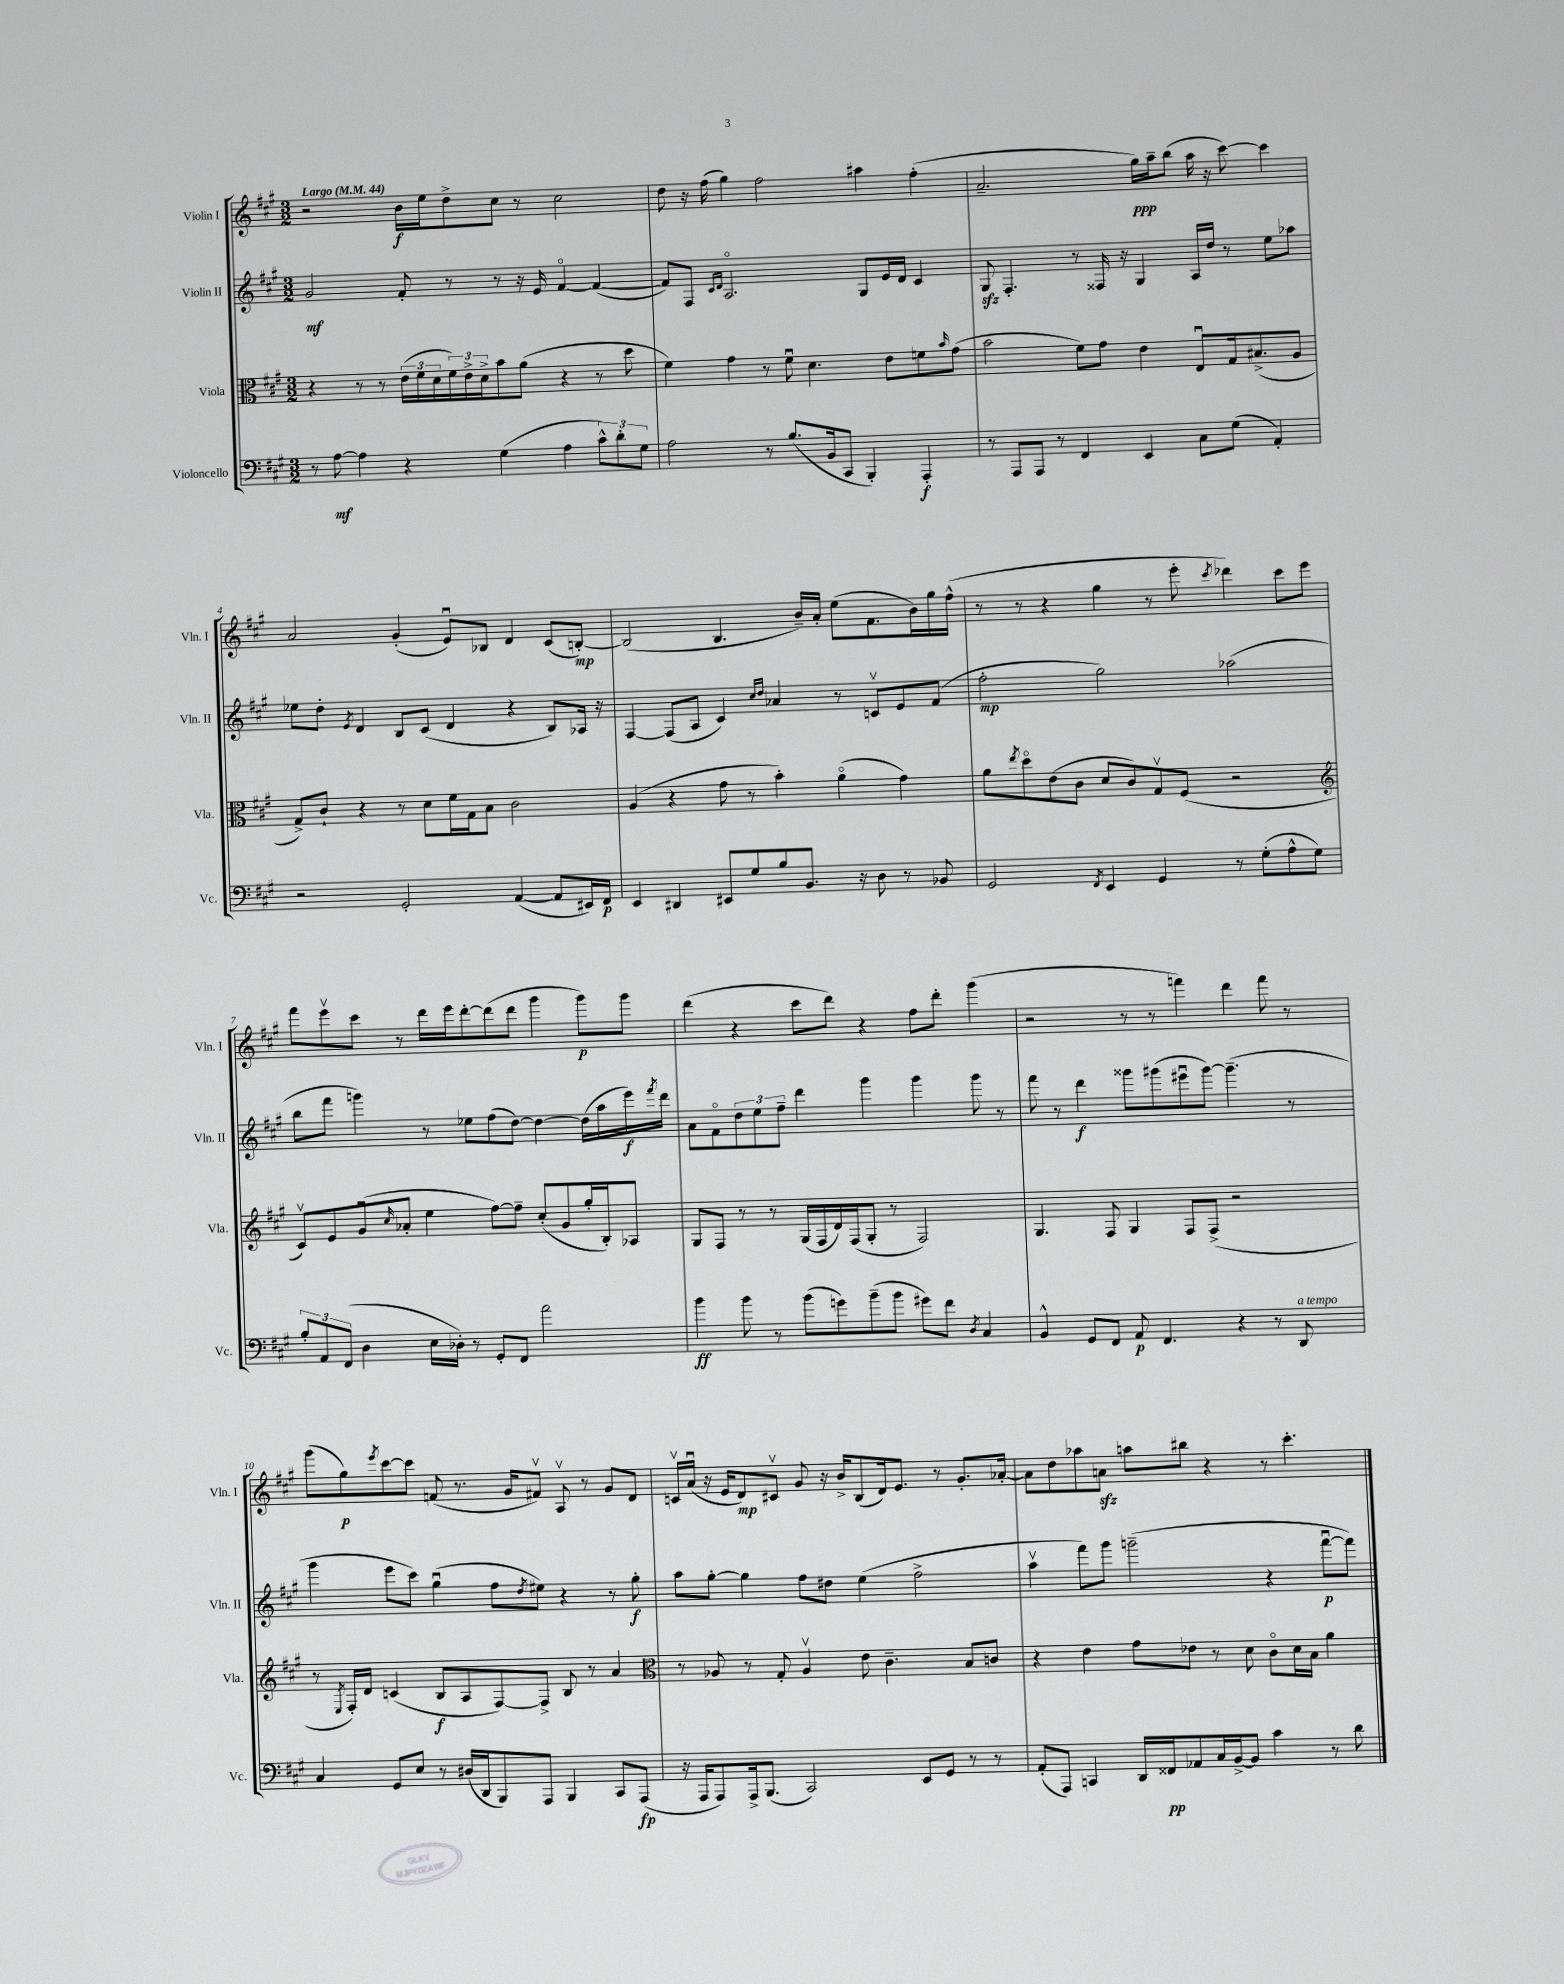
<<
\new StaffGroup <<
\new Staff = "s0" \with { instrumentName = "Violin I" shortInstrumentName = "Vln. I" } {
    \clef treble \key a \major \numericTimeSignature \time 3/2 \tempo "Largo" 4 = 44
    r2 b'16\f e''16 d''8-> cis''8 r8 cis''2 |
    d''8 r16 fis''16( gis''4) fis''2 ais''4 fis''4-.( |
    a'2.-- gis''16\ppp) a''16-- b''8( a''16 r16 cis'''8~) cis'''4 |
    a'2 gis'4-.( e'8\downbow) bes8 d'4 cis'8( b8~-.\mp) |
    b2( b4. b'16--) a'16-. e''8( fis'8. b'16) gis''16 fis''16-^( |
    r8 r8 r4 gis''4 r8 e'''8-. \acciaccatura { cis'''8 } des'''4) cis'''8 e'''8 |
    fis'''8 e'''8\upbow cis'''8 r8 d'''16 e'''16 d'''8~-. d'''8( d'''8 gis'''4 gis'''8\p) gis'''8 |
    d'''4( r4 cis'''8 d'''8) r4 fis''8 d'''8-. gis'''4( |
    r2 r8 r8 f'''4) d'''4 f'''8 r8 |
    gis'''8( gis''8\p) \acciaccatura { e'''8 } cis'''8~ cis'''8 f'8( r8. gis'16 fis'8\upbow) a8\upbow r8 gis'8 d'8 |
    c'16\upbow a'16\downbow( r16 e'16 d'8\mp) cis'8\upbow gis'8 r16 b'16-> b8( d'16) e'8. r8 gis'8.-. aes'16~-. |
    aes'8 d''8 aes''8 a'8\sfz a''8 bis''8 r4 r8 cis'''4.-. \bar "|." |
}
\new Staff = "s1" \with { instrumentName = "Violin II" shortInstrumentName = "Vln. II" } {
    \clef treble \key a \major \numericTimeSignature \time 3/2
    gis'2\mf fis'8-. r8 r8 r16 e'16 fis'4~\flageolet fis'4~( |
    fis'8) fis8 \grace { cis'16 d'16 } a2.\flageolet gis8 e'16 d'16 cis'4 |
    gis8\sfz fis4.-. r8 fisis16 r16 gis4 a16 d''16 r8 e''8 aes''8 |
    ees''8 d''8-. \acciaccatura { e'8 } d'4 b8 cis'8( d'4 r4 b8) aes16 r16 |
    fis4~ fis8( a8 cis'4) \grace { cis''16 d''16 } aes'4 r8 c'8\upbow e'8 fis'8( |
    fis''2-.\mp gis''2) aes''2( |
    b''8 fis'''8 g'''4) r8 ees''8 fis''8( d''8~) d''4~ d''16( a''16 e'''16\f) \acciaccatura { fis'''8 } d'''16 |
    a'8 fis'8\flageolet \tuplet 3/2 { d''8 e''8 fis''8-- } d'''4 gis'''4 gis'''4 gis'''8 r8 |
    fis'''8 r8 d'''4\f gisis'''8 gis'''8( eis'''8\downbow gis'''8~) gis'''4.--( r8 |
    gis'''4 e'''8 cis'''8) gis''4\downbow( fis''8 \acciaccatura { d''8 } eis''8) r4 r8 gis''8-.\f |
    a''8 gis''8~-. gis''4 fis''8 dis''8 e''4( fis''2-> |
    a''4\upbow fis'''8) gis'''8 g'''2--( r4 fis'''8~\downbow\p fis'''8) \bar "|." |
}
\new Staff = "s2" \with { instrumentName = "Viola" shortInstrumentName = "Vla." } {
    \clef alto \key a \major \numericTimeSignature \time 3/2
    r4 r8 r8 \tuplet 3/2 { e'16( fis'16 d'16 } \tuplet 3/2 { fis'16) e'16-> d'16-> } b'8 a'8( r4 r8 d''8 |
    fis'4) gis'4 r8 fis'8\downbow d'4. e'8 f'8 \grace { b'16 } gis'8( |
    b'2 fis'8) gis'8 e'4 e8\downbow gis16 bis8.->( a8 |
    gis8->) cis'8-! r4 r8 d'8 fis'16 gis16 b8 cis'2 |
    a4( r4 gis'8 r8 b'4-.) a'4\flageolet( gis'4) |
    a'8 \acciaccatura { e''8 } d''8\flageolet e'8( cis'8 d'8 cis'8) gis8\upbow fis8( r2 |
    \clef treble cis'8\upbow) e'8 gis'8\downbow( \grace { cis''16 } aes'8-. e''4 fis''8~) fis''8-- cis''8-.( gis'8 gis''16-. b16-.) aes8 |
    gis8 fis8 r8 r8 gis16( fis16 d'16) fis16( gis8-. r8 fis2) |
    gis4. fis8 gis4 fis8 fis8->( r2 |
    r8 \acciaccatura { e8 } fis16-.) d'16 c'4( b8\f a8 fis8~) fis8-> b8 r8 a'4 |
    \clef alto r8 aes8 r8 gis8-. aes4\upbow e'8 cis'4.-- b8 c'8 |
    r4 e'4 gis'8 ees'8 r8 d'8 cis'8\flageolet d'16 b16 a'4 \bar "|." |
}
\new Staff = "s3" \with { instrumentName = "Violoncello" shortInstrumentName = "Vc." } {
    \clef bass \key a \major \numericTimeSignature \time 3/2
    r8 a8~\mf a4 r4 gis4( a4 \tuplet 3/2 { cis'8-^) d'8-. gis8 } |
    a2 r8 b8.( b,16 cis,8 b,,4-.) a,,4-.\f |
    r8 a,,8 a,,8 r8 fis,4 e,4 cis8 gis8( a,4-.) |
    r2 gis,2-. a,4~( a,8 eis,16) fis,16\p |
    e,4 dis,4 eis,8 gis8 b8 b,8. r16 d8 r8 bes,8 |
    gis,2 \acciaccatura { fis,8 } e,4 gis,4 r8 gis8-.( a8-^ gis8) |
    \tuplet 3/2 { b8-. a,8 fis,8( } d4 e16 des16-.) r8 gis,8-. fis,8 a'2 |
    b'4\ff b'8 r8 b'8( g'8) b'8--( b'8 gis'8) fis'8 \acciaccatura { d8 } cis4 |
    b,4-^ gis,8 fis,8 a,8\p fis,4. r4 r8 d,8^\markup { \italic "a tempo" } |
    cis4 gis,8 e8 r8 dis16( d,16 b,,8) a,,8 b,,4 cis,8 a,,8\fp( |
    r16 a,,16 a,,8) a,,16-> b,,8.( cis,2) e,8 gis,8 r8 r8 |
    a,8-.( a,,8) c,4 d,16 fisis,16\pp aes,8 cis16 b,16~-> b,8 cis'4 r8 d'8 \bar "|." |
}
>>
>>
